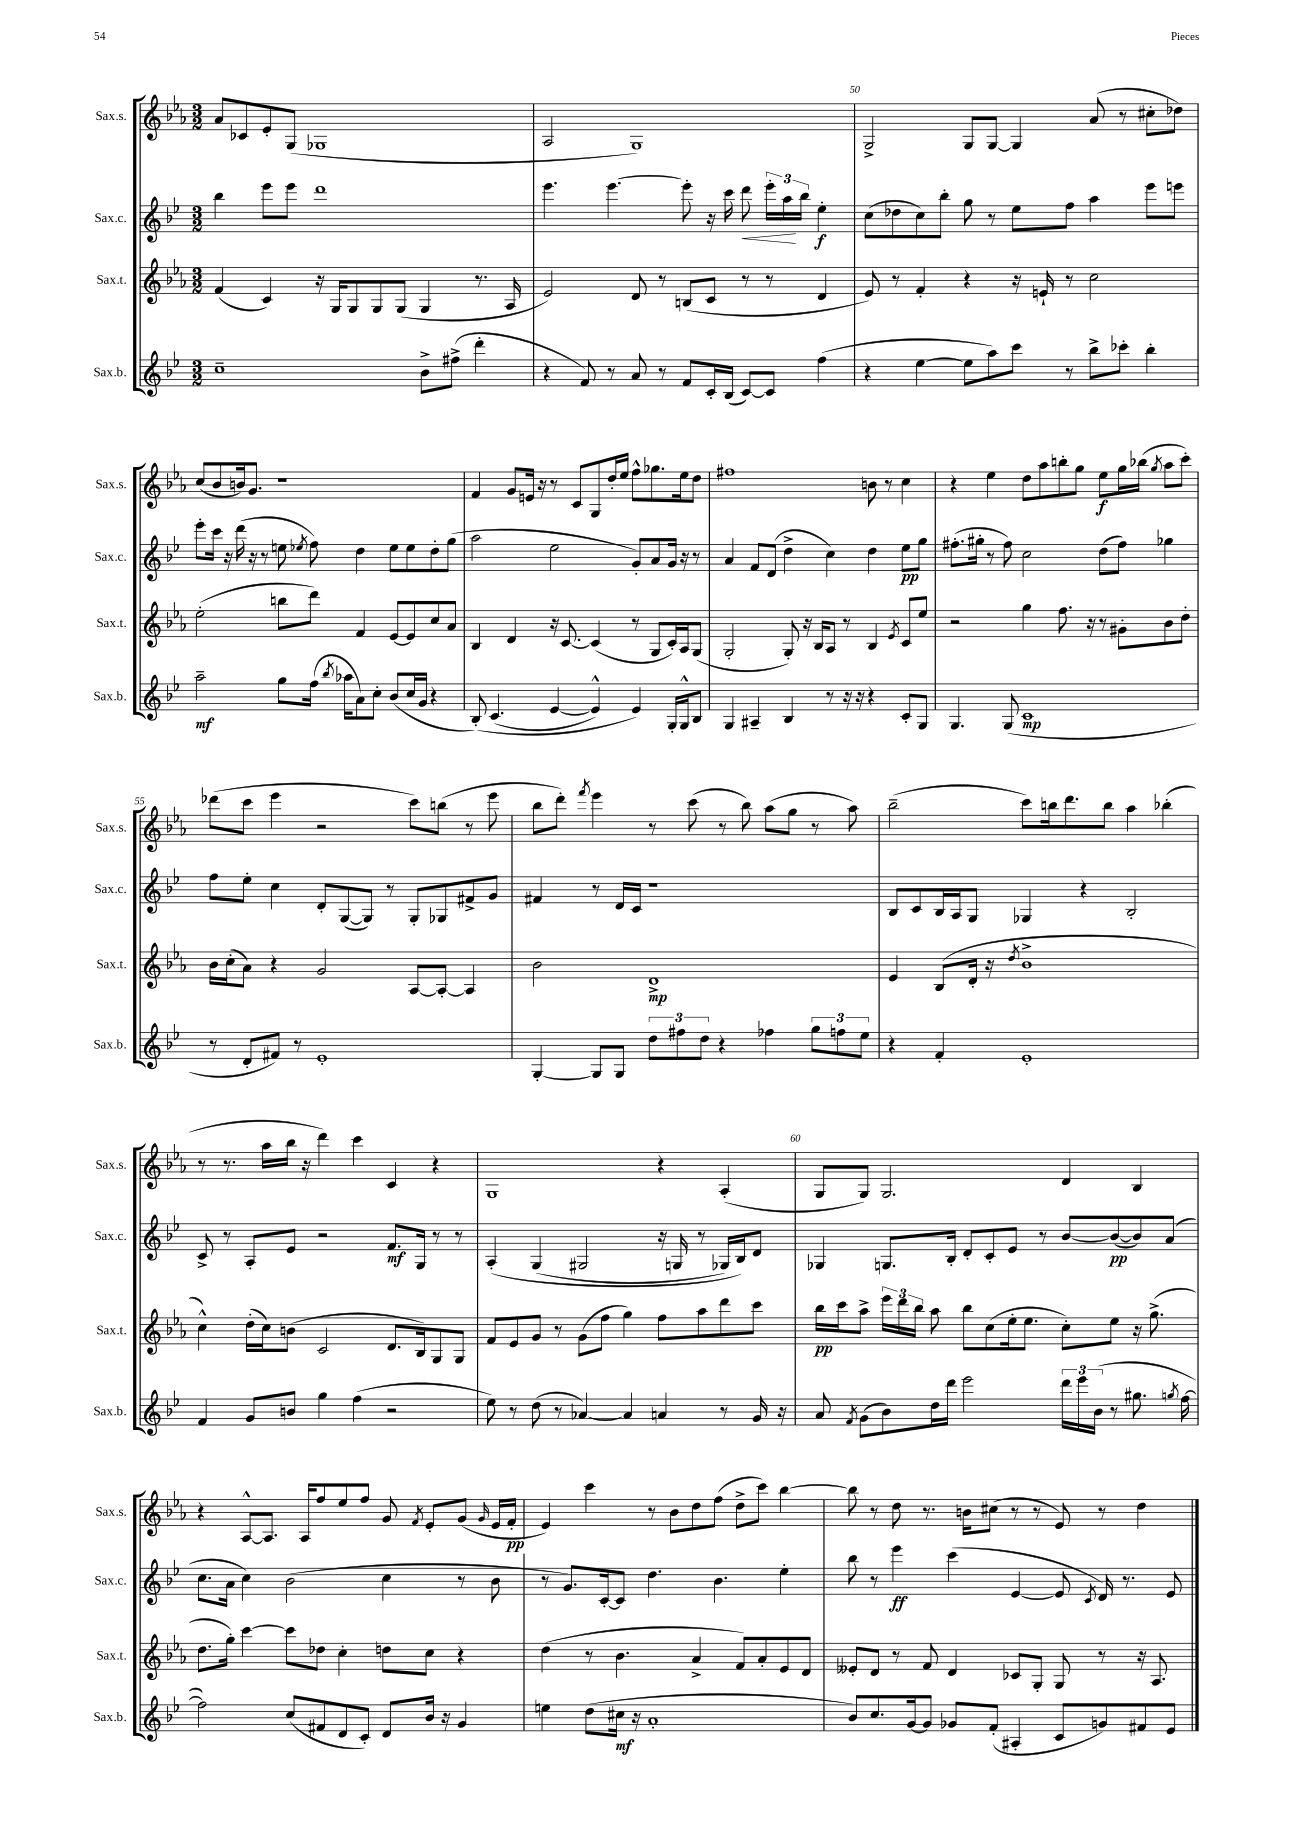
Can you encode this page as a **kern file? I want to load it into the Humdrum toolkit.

**kern	**dynam	**kern	**dynam	**kern	**dynam	**kern	**dynam
*part4	*part4	*part3	*part3	*part2	*part2	*part1	*part1
*staff4	*staff4	*staff3	*staff3	*staff2	*staff2	*staff1	*staff1
*I"Sax.b.	*	*I"Sax.t.	*	*I"Sax.c.	*	*I"Sax.s.	*
*I'Sax.b.	*	*I'Sax.t.	*	*I'Sax.c.	*	*I'Sax.s.	*
*clefG2	*	*clefG2	*	*clefG2	*	*clefG2	*
*k[b-e-]	*	*k[b-e-a-]	*	*k[b-e-]	*	*k[b-e-a-]	*
*M3/2	*	*M3/2	*	*M3/2	*	*M3/2	*
=48	=48	=48	=48	=48	=48	=48	=48
1cc~	.	(4f/	.	4bb-\	.	8a-/L	.
.	.	.	.	.	.	8c-X/	.
.	.	4c/)	.	8eee-\L	.	8e-'/	.
.	.	.	.	8eee-\J	.	(8G/J	.
.	.	16r	.	1ddd	.	1G-X	.
.	.	16G/KL	.	.	.	.	.
.	.	8G/	.	.	.	.	.
.	.	8G/	.	.	.	.	.
.	.	(8G/J	.	.	.	.	.
8b-^\L	.	4G/	.	.	.	.	.
(8ff#X^\J	.	.	.	.	.	.	.
4ddd'\	.	8.r	.	.	.	.	.
.	.	16A-/	.	.	.	.	.
=49	=49	=49	=49	=49	=49	=49	=49
4r	.	2e-/)	.	4.eee-\	.	2A-/	.
8f/)	.	.	.	.	.	.	.
8r	.	.	.	[4.eee-\	.	.	.
8a/	.	8d/	.	.	.	1G)	.
8r	.	8r	.	.	.	.	.
8f/L	.	(8Bn/L	.	8eee-'\]	.	.	.
16c'/L	.	8c/J	.	16r	.	.	.
(16B-/JJ	.	.	.	16ccc\	.	.	.
!	!	!	!	!	!LO:HP:b	!	!
[8c/L)	.	8r	.	8ddd\	<	.	.
8c/J]	.	8r	.	24eee-'\LL	.	.	.
.	.	.	.	24aa\	.	.	.
.	.	.	.	24bb-\JJ	[	.	.
(4ff\	.	4d/	.	4ee-'\	f	.	.
=50	=50	=50	=50	=50	=50	=50	=50
4r	.	8e-/)	.	(8cc\L	.	2G^/	.
.	.	8r	.	8dd-X\	.	.	.
[4ee-\	.	4f'/	.	8cc\)	.	.	.
.	.	.	.	8bb-'\J	.	.	.
8ee-\L]	.	4r	.	8gg\	.	8G/L	.
8aa\)	.	.	.	8r	.	[8G/J	.
8ccc\J	.	16r	.	8ee-\L	.	4G/]	.
.	.	16en`/	.	.	.	.	.
8r	.	8r	.	8ff\J	.	.	.
8bb-^\L	.	2cc\	.	4aa\	.	(8a-/	.
8ccc-X'\J	.	.	.	.	.	8r	.
4bb-'\	.	.	.	8eee-\L	.	8cc#X'\L	.
.	.	.	.	8eeen\J	.	8dd-X\J)	.
!!LO:LB:g=z
=51	=51	=51	=51	=51	=51	=51	=51
2aa~\	mf	(2ee-'\	.	8eee-'\L	.	(8cc/L	.
.	.	.	.	16ccc\Jk	.	8b-/	.
.	.	.	.	16r	.	.	.
.	.	.	.	(16ddd\	.	16bn/k)	.
.	.	.	.	16r	.	8.g/J	.
.	.	.	.	8r	.	.	.
8gg\L	.	8bbn\L	.	8een\	.	1r	.
.	.	.	.	8qee-X/	.	.	.
(16ff\Jk	.	8ddd\J)	.	8ff\)	.	.	.
8qbb-/	.	.	.	.	.	.	.
16aa-X\KL	.	.	.	.	.	.	.
8a\)	.	4f/	.	4dd\	.	.	.
8cc'\J	.	.	.	.	.	.	.
(8b-/L	.	[8e-/L	.	8ee-\L	.	.	.
16cc/L	.	8e-/]	.	8ee-\	.	.	.
16g/JJ	.	.	.	.	.	.	.
4r	.	8cc/	.	8dd'\	.	.	.
.	.	8a-/J	.	(8gg\J	.	.	.
=52	=52	=52	=52	=52	=52	=52	=52
(8B-'/)	.	4B-/	.	2aa\	.	4f/	.
(4.c/	.	.	.	.	.	.	.
.	.	4d/	.	.	.	8g/L	.
.	.	.	.	.	.	16en/Jk	.
.	.	.	.	.	.	16r	.
[4e-/	.	16r	.	2ee-\	.	8r	.
.	.	[8.c/	.	.	.	.	.
.	.	.	.	.	.	8c/L	.
4e-^^/])	.	(4c/]	.	.	.	8G/	.
.	.	.	.	.	.	16dd'/L	.
.	.	.	.	.	.	16ee-/JJ	.
4e-/)	.	8r	.	8g'/L)	.	8ff^^\L	.
.	.	8G/L	.	8a/	.	8.gg-X\	.
16G'/LL	.	16c'/L)	.	16g/Jk	.	.	.
16G^^/J	.	16A-/J	.	16r	.	16ee-\k	.
8B-/J	.	(8G/J	.	8r	.	8dd\J	.
=53	=53	=53	=53	=53	=53	=53	=53
4G/	.	2G'/	.	4a/	.	1ff#X	.
4A#X~/	.	.	.	8f/L	.	.	.
.	.	.	.	(8d/J	.	.	.
4B-/	.	8G'/)	.	4dd^\	.	.	.
.	.	16r	.	.	.	.	.
.	.	16B-/KL	.	.	.	.	.
8r	.	8A-/J	.	4cc\)	.	.	.
16r	.	8r	.	.	.	.	.
16r	.	.	.	.	.	.	.
4r	.	4B-/	.	4dd\	.	8bn\	.
.	.	.	.	.	.	8r	.
.	.	8qe-/	.	.	.	.	.
8c'/L	.	8c/L	.	8ee-\L	pp	4cc\	.
8G/J	.	8ee-/J	.	8gg\J	.	.	.
=54	=54	=54	=54	=54	=54	=54	=54
4.G/	.	2r	.	(8.ff#X'\L	.	4r	.
.	.	.	.	16gg#X'\Jk	.	.	.
.	.	.	.	8r	.	4ee-\	.
(8G/	.	.	.	8ff#\)	.	.	.
1c	mp	4gg\	.	2cc\	.	8dd\L	.
.	.	.	.	.	.	8aa-\	.
.	.	8.ff\	.	.	.	8bbn'\	.
.	.	.	.	.	.	8gg\J	.
.	.	16r	.	.	.	.	.
.	.	8r	.	(8dd\L	.	8ee-\L	f
.	.	8g#X'\L	.	8ff#\J)	.	16gg\L	.
.	.	.	.	.	.	(16bb-X\JJ	.
.	.	.	.	.	.	8qgg/	.
.	.	8b-\	.	4gg-X\	.	8aa-\L	.
.	.	8dd'\J	.	.	.	8ccc'\J)	.
!!LO:LB:g=z
=55	=55	=55	=55	=55	=55	=55	=55
8r	.	16b-\LL	.	8ff\L	.	(8ddd-X\L	.
.	.	(16cc'\J	.	.	.	.	.
8d'/L	.	8a-\J)	.	8ee-'\J	.	8ccc\J	.
8f#X/J)	.	4r	.	4cc\	.	4eee-\	.
8r	.	.	.	.	.	.	.
1e-'	.	2g/	.	8d'/L	.	2r	.
.	.	.	.	([8G/	.	.	.
.	.	.	.	8G/J])	.	.	.
.	.	.	.	8r	.	.	.
.	.	[8A-/L	.	8G'/L	.	8ccc\L)	.
.	.	8A-'/J_	.	8G-X/	.	(8bbn\J	.
.	.	4A-/]	.	8f#X^/	.	8r	.
.	.	.	.	8g/J	.	8eee-\	.
=56	=56	=56	=56	=56	=56	=56	=56
[4G'/	.	2b-\	.	4f#X/	.	8bb-\L	.
.	.	.	.	.	.	8ddd'\J)	.
.	.	.	.	.	.	8qfff/	.
8G/L]	.	.	.	8r	.	4eee-\	.
8G/J	.	.	.	16d/LL	.	.	.
.	.	.	.	16c/JJ	.	.	.
12dd\L	.	1d^	mp	1r	.	8r	.
12ff#X\	.	.	.	.	.	.	.
.	.	.	.	.	.	(8ccc\	.
12dd\J	.	.	.	.	.	.	.
4r	.	.	.	.	.	8r	.
.	.	.	.	.	.	8bb-\)	.
4ff-X\	.	.	.	.	.	(8aa-\L	.
.	.	.	.	.	.	8gg\J	.
12gg\L	.	.	.	.	.	8r	.
12ffn\	.	.	.	.	.	.	.
.	.	.	.	.	.	8aa-\)	.
12ee-\J	.	.	.	.	.	.	.
=57	=57	=57	=57	=57	=57	=57	=57
4r	.	4e-/	.	8B-/L	.	(2bb-~\	.
.	.	.	.	8c/	.	.	.
4f'/	.	(8B-/L	.	16B-/L	.	.	.
.	.	.	.	16A/J	.	.	.
.	.	16d'/Jk	.	8G/J	.	.	.
.	.	16r	.	.	.	.	.
.	.	8qdd/	.	.	.	.	.
1e-'	.	1b-^	.	4G-X/	.	8ccc\L)	.
.	.	.	.	.	.	16bbn\k	.
.	.	.	.	.	.	8.ddd\	.
.	.	.	.	4r	.	.	.
.	.	.	.	.	.	8bb\J	.
.	.	.	.	2B-'/	.	4aa-\	.
.	.	.	.	.	.	(4bb-X'\	.
!!LO:LB:g=z
=58	=58	=58	=58	=58	=58	=58	=58
4f/	.	4cc^^\)	.	8c^/	.	8r	.
.	.	.	.	8r	.	8.r	.
8g/L	.	(16dd'\LL	.	8A'/L	.	.	.
.	.	16cc\J)	.	.	.	16aa-\LL	.
8bn/J	.	(8bn\J	.	8e-/J	.	16bb-\JJ	.
.	.	.	.	.	.	16r	.
4gg\	.	2c/	.	2r	.	4ddd\)	.
(4ff\	.	.	.	.	.	4ccc\	.
2r	.	8.d/L	.	8.f/L	mf	4c/	.
.	.	16B-/k)	.	16G/Jk	.	.	.
.	.	8G/	.	8r	.	4r	.
.	.	8G/J	.	8r	.	.	.
=59	=59	=59	=59	=59	=59	=59	=59
8ee-\)	.	8f/L	.	(4A'/	.	1G	.
8r	.	8e-/	.	.	.	.	.
(8dd\	.	8g/J	.	(4G/	.	.	.
8r	.	8r	.	.	.	.	.
[4a-X/)	.	(8g\L	.	2G#X/	.	.	.
.	.	8ff\J	.	.	.	.	.
4a-/]	.	4gg\)	.	.	.	.	.
4an/	.	8ff\L	.	16r	.	4r	.
.	.	.	.	16Gn/	.	.	.
.	.	8aa-\	.	8r	.	.	.
8r	.	8ddd\	.	16G-X/LL)	.	(4A-'/	.
.	.	.	.	16B-/J)	.	.	.
16g/	.	8ccc\J	.	8d/J	.	.	.
16r	.	.	.	.	.	.	.
=60	=60	=60	=60	=60	=60	=60	=60
8a/	.	16bb-\LL	pp	4G-X/	.	8G/L	.
.	.	16ccc\J	.	.	.	.	.
8qf/	.	.	.	.	.	.	.
(8g\L	.	8aa-^\J	.	.	.	8G/J)	.
8b-\)	.	24eee-\LL	.	8.Gn/L	.	2.G/	.
.	.	24ddd\	.	.	.	.	.
.	.	24bb-\JJ	.	.	.	.	.
16dd\L	.	8aa-\	.	.	.	.	.
16ddd\JJ	.	.	.	16B-'/Jk	.	.	.
2eee-\	.	8bb-\L	.	8d'/L	.	.	.
.	.	(8cc\	.	8c'/	.	.	.
.	.	16ee-'\k	.	8e-/J	.	.	.
.	.	8.ee-\J	.	.	.	.	.
.	.	.	.	8r	.	.	.
24ddd\LL	.	8cc'\L)	.	[8b-/L	.	4d/	.
24eee-\	.	.	.	.	.	.	.
(24b-\JJ	.	.	.	.	.	.	.
8r	.	8ee-\J	.	(8b-/_	pp	.	.
8.gg#X\	.	16r	.	8b-/])	.	4B-/	.
.	.	(8.gg^\	.	.	.	.	.
.	.	.	.	(8a/J	.	.	.
8qggn/	.	.	.	.	.	.	.
[16ff\	.	.	.	.	.	.	.
!!LO:LB:g=z
=61	=61	=61	=61	=61	=61	=61	=61
2ff\])	.	8.dd\L	.	8.cc\L	.	4r	.
.	.	16gg'\Jk)	.	16a\Jk	.	.	.
.	.	[4ccc\	.	4cc\)	.	[8A-^^/L	.
.	.	.	.	.	.	8.A-/J]	.
(8cc/L	.	8ccc\L]	.	(2b-\	.	.	.
.	.	.	.	.	.	16A-/KL	.
8f#X/	.	8dd-X\J	.	.	.	8ff/	.
8d/	.	4cc'\	.	.	.	8ee-/	.
8c'/J)	.	.	.	.	.	8ff/J	.
8d/L	.	8ddn\L	.	4cc\	.	8g/	.
.	.	.	.	.	.	8qf/	.
16b-/Jk	.	8cc\J	.	.	.	8e-'/L	.
16r	.	.	.	.	.	.	.
4g/	.	4r	.	8r	.	(8g/J	.
.	.	.	.	.	.	16qqg/	.
.	.	.	.	8b-\	.	16e-/LL	.
.	.	.	.	.	.	16f'/JJ	pp
=62	=62	=62	=62	=62	=62	=62	=62
4een\	.	(4dd\	.	8r	.	4e-/)	.
.	.	.	.	8.g/L)	.	.	.
(8dd\L	.	8r	.	.	.	4ccc\	.
.	.	.	.	[16c'/k	.	.	.
16cc#X\Jk	mf	4.b-\	.	8c/J]	.	.	.
16r	.	.	.	.	.	.	.
1a'	.	.	.	4.dd\	.	8r	.
.	.	.	.	.	.	8b-\L	.
.	.	4a-^/	.	.	.	8dd\	.
.	.	.	.	4.b-\	.	(8ff\J	.
.	.	8f/L)	.	.	.	8dd^\L	.
.	.	8a-'/	.	.	.	8ccc\J)	.
.	.	8e-/	.	4ee-'\	.	[4bb-\	.
.	.	8d/J	.	.	.	.	.
=63	=63	=63	=63	=63	=63	=63	=63
8b-/L)	.	8e--X'/L	.	8bb-\	.	8bb-\]	.
8.cc/	.	8d/J	.	8r	.	8r	.
.	.	8r	.	4eee-\	ff	8dd\	.
[16g/k	.	.	.	.	.	.	.
8g/J]	.	8f/	.	.	.	8.r	.
8g-X/L	.	4d/	.	(4ccc\	.	.	.
.	.	.	.	.	.	16bn\KL	.
(8f'/J	.	.	.	.	.	(8cc#X\J	.
4A#X'/	.	8c-X/L	.	[4e-/	.	8r	.
.	.	8G'/J	.	.	.	8r	.
8c/L	.	8G/	.	8e-/]	.	8e-/)	.
.	.	.	.	8qc/	.	.	.
8gn/)	.	8r	.	16d/)	.	8r	.
.	.	.	.	8.r	.	.	.
8f#X/	.	16r	.	.	.	4dd\	.
.	.	8.A-/	.	.	.	.	.
8e-/J	.	.	.	8e-/	.	.	.
==	==	==	==	==	==	==	==
*-	*-	*-	*-	*-	*-	*-	*-
